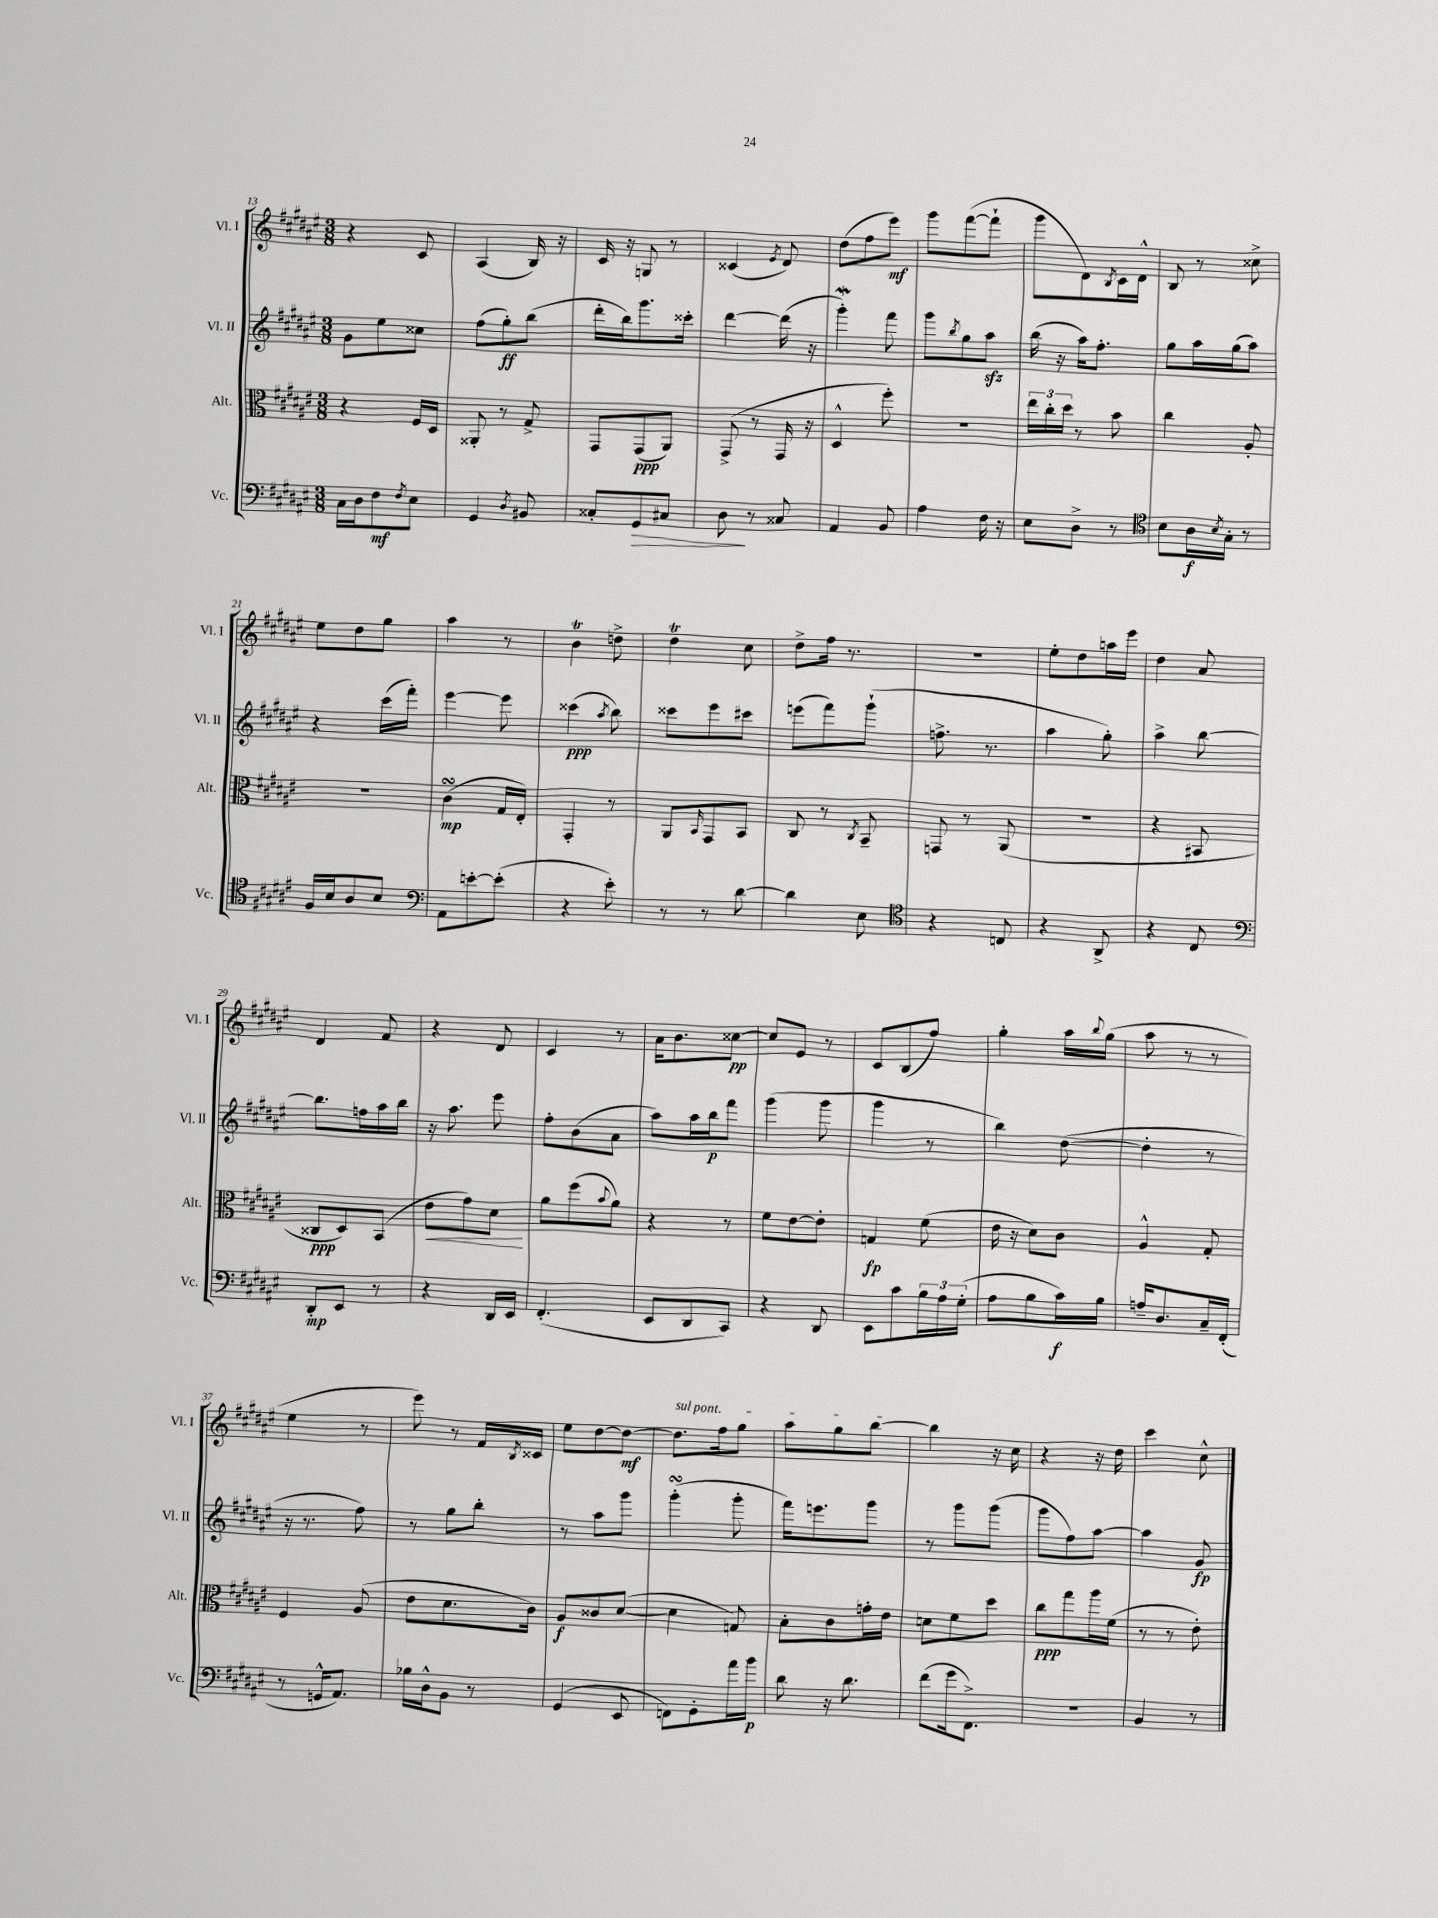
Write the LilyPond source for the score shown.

<<
\new StaffGroup <<
\new Staff = "s0" \with { instrumentName = "Vl. I" shortInstrumentName = "Vl. I" } {
    \clef treble \key fis \major \numericTimeSignature \time 3/8
    r4 cis'8 |
    ais4( b16) r16 |
    cis'16 r16 g8 r8 |
    cisis'4( \acciaccatura { eis'8 } dis'8) |
    dis''8( fis''8 eis'''8\mf) |
    gis'''8 fis'''8~( fis'''8-! |
    gis'''8 dis'8) \acciaccatura { b8 } cis'16 dis'16-^ |
    b8 r8 cisis''8-> |
    eis''8 dis''8 gis''8 |
    ais''4 r8 |
    b'4\trill d''8-> |
    dis''4\trill cis''8 |
    dis''8-> fis''16 r8. |
    r4. |
    eis''8-. dis''8 a''16 eis'''16 |
    dis''4 ais'8 |
    dis'4 fis'8 |
    r4 dis'8 |
    cis'4 r8 |
    ais'16 b'8. cisis''8~\pp |
    cisis''8 eis'8 r8 |
    cis'8 b8( fis''8) |
    gis''4-. ais''16 \appoggiatura { b''8 } gis''16( |
    ais''8 r8 r8 |
    eis''4 r8 |
    eis'''8) r8 fis'16 \acciaccatura { b8 } cisis'16 |
    eis''8 dis''8~ dis''8~\mf |
    \once \override TextSpanner.bound-details.left.text = \markup { \italic "sul pont." } dis''8.\startTextSpan fis''16 gis''8 |
    ais''8 gis''8 b''8~\stopTextSpan |
    b''4 r16 cis''16 |
    r4 r16 dis''16 |
    cis'''4 cis''8-^ \bar "|." |
}
\new Staff = "s1" \with { instrumentName = "Vl. II" shortInstrumentName = "Vl. II" } {
    \clef treble \key fis \major \numericTimeSignature \time 3/8
    gis'8 eis''8 cisis''8 |
    fis''8( gis''8-.\ff) b''8( |
    dis'''16-. b''16) gis'''8. cisis'''16-. |
    dis'''4~ dis'''16( r16 |
    gis'''4-.\mordent) fis'''8 |
    gis'''8 \acciaccatura { b''8 } gis''8 ais''8\sfz |
    b''16( r16 ais''16) fis''8.-. |
    gis''8 ais''16 gis''16( ais''8) |
    r4 cis'''16( fis'''16-.) |
    eis'''4~ eis'''8 |
    cisis'''4\ppp( \acciaccatura { ais''8 } b''8) |
    cisis'''8 eis'''8 cis'''8 |
    e'''8( fis'''8) gis'''8-!( |
    f''8.-> r8. |
    ais''4 gis''8-.) |
    ais''4-> b''8~ |
    b''8. f''16 ais''16 b''16 |
    r16 ais''8. eis'''8 |
    fis''8-. b'8( ais'8 |
    ais''8) ais''16 b''16\p fis'''8 |
    gis'''4( gis'''8 |
    gis'''4 r8 |
    b''4) dis''8~( |
    dis''4-. r8 |
    r16 r8. fis''8) |
    r8 gis''8 b''8-. |
    r8 ais''8 gis'''8 |
    gis'''4-.\turn( gis'''8-. |
    fis'''16) e'''8. gis'''8 |
    r8 gis'''8 gis'''8( |
    gis'''8 fis''8) ais''8~ |
    ais''4 gis'8\fp \bar "|." |
}
\new Staff = "s2" \with { instrumentName = "Alt." shortInstrumentName = "Alt." } {
    \clef alto \key fis \major \numericTimeSignature \time 3/8
    r4 fis16 dis16 |
    aisis,8-. r8 gis8-> |
    gis,8 gis,8\ppp( ais,8) |
    gis,8->( r8 gis,16 r16 |
    dis4-^ fis''8-.) |
    R4. |
    \tuplet 3/2 { eis''16 cis''16-. dis''16 } r8 b'8 |
    cis''4 ais8-. |
    R4. |
    cis'4\turn\mp( gis16 eis16-.) |
    gis,4-. r8 |
    ais,8 \grace { b,16 } gis,8 b,8 |
    cis8 r8 \acciaccatura { cis8 } b,8-- |
    g,8 r8 ais,8( |
    R4. |
    r4 bis,8 |
    cisis8\ppp dis8) b,8( |
    eis'8\< gis'8) dis'8\! |
    ais'8 fis''8( \appoggiatura { b'8 } ais'8) |
    r4 r8 |
    fis'8 eis'8~ eis'8-. |
    g4\fp fis'8( |
    eis'16 r16 dis'8) cis'8 |
    ais4-^ gis8-. |
    fis4 ais8( |
    eis'8 dis'8. cis'16) |
    ais8\f cisis'8 dis'8~( |
    dis'4 g8) |
    b8-. cis'8 g'16-. eis'16 |
    d'8 fis'8 dis''8 |
    cis''8\ppp gis''8 ais''16 fis'16( |
    r8 r8 eis'8-.) \bar "|." |
}
\new Staff = "s3" \with { instrumentName = "Vc." shortInstrumentName = "Vc." } {
    \clef bass \key fis \major \numericTimeSignature \time 3/8
    cis16 dis16 fis8\mf \acciaccatura { fis8 } eis8 |
    gis,4 \acciaccatura { dis8 } bis,8 |
    cisis8-. gis,8\> cis8 |
    dis8\! r8 cisis8 |
    ais,4 b,8 |
    ais4 fis16 r16 |
    eis8 dis8-> r8 |
    \clef tenor b8 ais16\f \acciaccatura { b8 } gis16-. r8 |
    fis16 b16 ais8 b8 |
    \clef bass ais,8 e'8~-. e'8-.( |
    r4 eis'8-.) |
    r8 r8 dis'8~ |
    dis'4 eis8 |
    \clef tenor r4 c8 |
    r4 ais,8-> |
    r4 cis8 |
    \clef bass dis,8-.\mp eis,8 r8 |
    r4 dis,16 eis,16 |
    fis,4.-.( |
    eis,8 dis,8 cis,8) |
    r4 dis,8 |
    eis,8 cis'8 \tuplet 3/2 { b16 ais16 gis16-.( } |
    ais8 b8 cis'16\f) b16 |
    a16-- dis8. cis16-- fis,16-.( |
    r8 g,16-^ ais,8.) |
    bes16 dis16-^ b,8 r8 |
    gis,4( eis,8 |
    f,8) gis,8-. ais'16 b'16\p |
    dis'8 r16 dis'8. |
    fis'8( gis'16 fis,8.->) |
    R4. |
    b,4 r8 \bar "|." |
}
>>
>>
\layout { \context { \Score currentBarNumber = #13 } }
